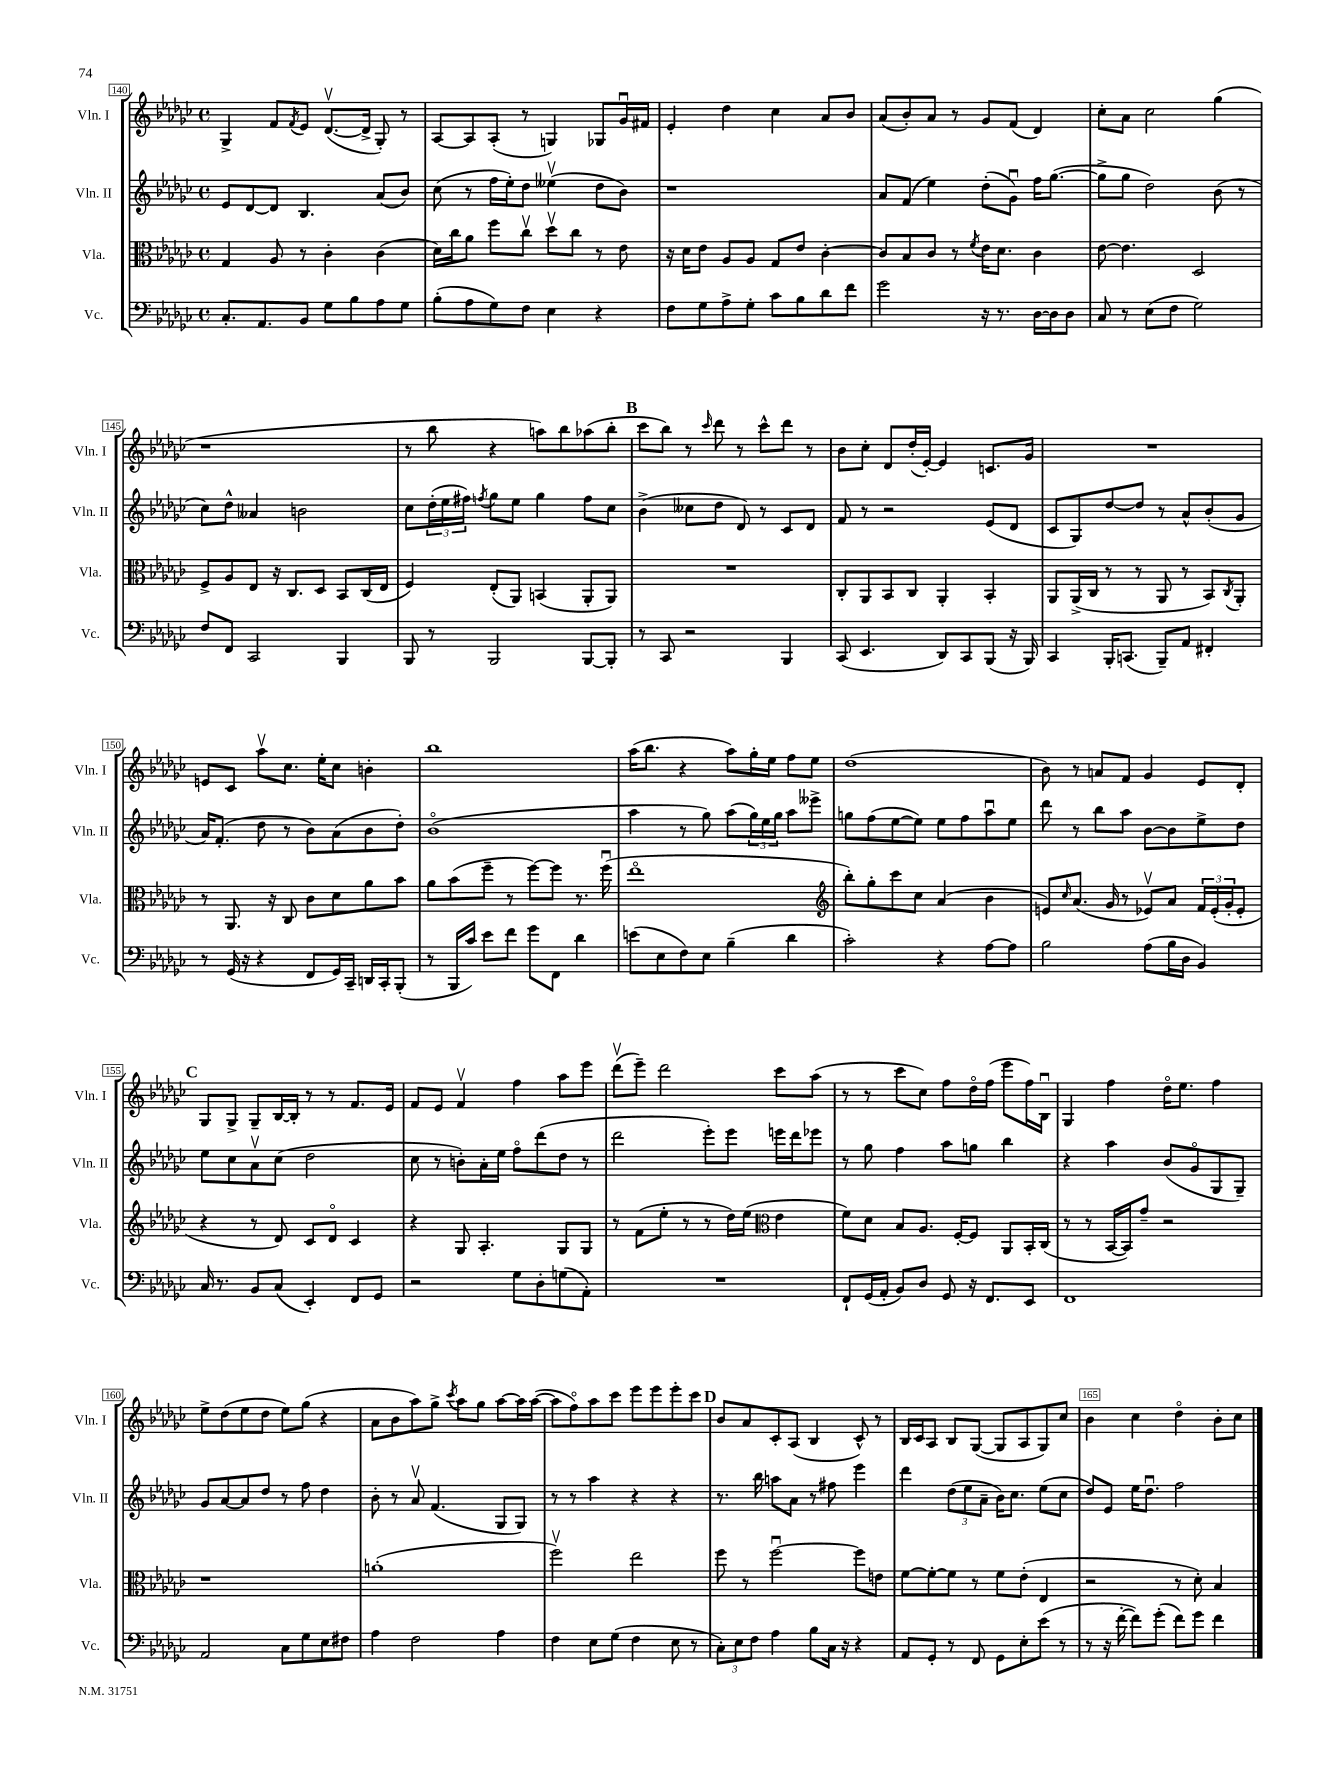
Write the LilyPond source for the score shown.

<<
\new StaffGroup <<
\new Staff = "s0" \with { instrumentName = "Vln. I" shortInstrumentName = "Vln. I" } {
    \clef treble \key ges \major \defaultTimeSignature \time 4/4
    ges4-> f'8 \acciaccatura { f'8 } ees'8 des'8.~\upbow( des'16-> ges8-.) r8 |
    aes8~ aes8 aes8-.( r8 g4) ges8 ges'16\downbow fis'16 |
    ees'4-. des''4 ces''4 aes'8 bes'8 |
    aes'8( bes'8-.) aes'8 r8 ges'8 f'8( des'4) |
    ces''8-. aes'8 ces''2 ges''4( |
    r1 |
    r8 bes''8 r4 a''8) bes''8 aes''8( bes''8-. |
    \mark \markup { \bold "B" } ces'''8 bes''8) r8 \grace { ces'''16 } des'''8 r8 ces'''8-^ des'''8 r8 |
    bes'8 ces''8-. des'8 des''16-.( ees'16~-.) ees'4 c'8. ges'16 |
    R1 |
    e'8 ces'8 aes''8\upbow ces''8. ees''16-. ces''8 b'4-. |
    bes''1 |
    aes''16( bes''8. r4 aes''8) ges''16-. ees''16 f''8 ees''8 |
    des''1( |
    bes'8) r8 a'8 f'8 ges'4 ees'8 des'8-. |
    \mark \markup { \bold "C" } ges8 ges8-> ges8-- bes16~ bes16-. r8 r8 f'8. ees'16 |
    f'8 ees'8 f'4\upbow f''4 aes''8 ees'''8 |
    des'''8\upbow( ees'''8--) des'''2 ces'''8 aes''8( |
    r8 r8 ces'''8 ces''8) f''8 des''16\flageolet f''16( ees'''8 f''16) bes16\downbow |
    ges4 f''4 des''16\flageolet ees''8. f''4 |
    ees''8-> des''8( ees''8 des''8 ees''8) ges''8( r4 |
    aes'8 bes'8 aes''8) ges''8-> \acciaccatura { ces'''8 } aes''8 ges''8 aes''8~ aes''16 aes''16~( |
    aes''8 f''8\flageolet) aes''8 ces'''8 ees'''8 ees'''8 ees'''8-. ces'''8 |
    \mark \markup { \bold "D" } bes'8 aes'8 ces'8-. aes8( bes4 ces'8-^) r8 |
    bes16 ces'16 aes8 bes8 ges8~( ges8 aes8 ges8) ces''8 |
    bes'4 ces''4 des''4\flageolet bes'8-. ces''8 \bar "|." |
}
\new Staff = "s1" \with { instrumentName = "Vln. II" shortInstrumentName = "Vln. II" } {
    \clef treble \key ges \major \defaultTimeSignature \time 4/4
    ees'8 des'8~ des'8 bes4. aes'8( bes'8) |
    ces''8( r8 f''16 ees''16-.) des''8 eeses''4\upbow( des''8 bes'8) |
    r1 |
    aes'8 f'8( ees''4) des''8-.( ges'8\downbow) f''16 ges''8.~( |
    ges''8-> ges''8 des''2) bes'8( r8 |
    ces''8) des''8-^ aeses'4 b'2 |
    ces''8 \tuplet 3/2 { des''16-.( ees''16 fis''16) } \acciaccatura { f''8 } ges''8 ees''8 ges''4 f''8 ces''8 |
    \mark \markup { \bold "B" } bes'4->( ceses''8 des''8 des'8) r8 ces'8 des'8 |
    f'8 r8 r2 ees'8( des'8 |
    ces'8 ges8) des''8~ des''8 r8 aes'8-^ bes'8-.( ges'8 |
    aes'16) f'8.-.( des''8 r8 bes'8) aes'8( bes'8 des''8-.) |
    bes'1\flageolet( |
    aes''4 r8 ges''8) aes''8( \tuplet 3/2 { ges''16) ees''16 ges''16 } aes''8 eeses'''8-> |
    g''8 f''8( ees''8~ ees''8) ees''8 f''8 aes''8\downbow ees''8 |
    des'''8 r8 bes''8 aes''8 bes'8~ bes'8 ees''8-> des''8 |
    \mark \markup { \bold "C" } ees''8 ces''8 aes'8\upbow ces''8( des''2 |
    ces''8 r8 b'8-.) aes'16-. ees''16 f''8\flageolet des'''8( des''8 r8 |
    des'''2 ees'''8-.) ees'''8 e'''16 des'''16 ees'''8 |
    r8 ges''8 f''4 aes''8 g''8 bes''4 |
    r4 aes''4 bes'8( ges'8\flageolet ges8 ges8--) |
    ges'8 aes'8~ aes'8 des''8 r8 f''8 des''4 |
    bes'8-. r8 aes'8\upbow f'4.( ges8 ges8) |
    r8 r8 aes''4 r4 r4 |
    \mark \markup { \bold "D" } r8. bes''16 a''8 aes'8 r8 fis''8 ees'''4 |
    des'''4 \tuplet 3/2 { des''8( ees''8 aes'8-- } bes'16) ces''8. ees''8( ces''8 |
    des''8) ees'8 ees''16 des''8.\downbow f''2 \bar "|." |
}
\new Staff = "s2" \with { instrumentName = "Vla." shortInstrumentName = "Vla." } {
    \clef alto \key ges \major \defaultTimeSignature \time 4/4
    ges4 aes8 r8 ces'4-. ces'4( |
    des'16) ces''16 aes'8 f''8 ces''8\upbow des''8\upbow ces''8 r8 ees'8 |
    r16 des'16 ees'8 aes8 aes8 ges8 ees'8 ces'4~-. |
    ces'8 bes8 ces'8 r8 \acciaccatura { f'8 } ees'16 des'8. ces'4 |
    ees'8~ ees'4. des2 |
    f8-> aes8 ees8 r16 ces8. des8 bes,8 ces16( ees16 |
    f4) ees8-.( aes,8) b,4( aes,8-. aes,8) |
    \mark \markup { \bold "B" } R1 |
    ces8-. aes,8 bes,8 ces8 aes,4-. bes,4-. |
    aes,8 aes,16->( ces16 r8 r8 aes,8 r8 bes,8) \acciaccatura { ces8 } aes,8-. |
    r8 aes,8. r16 ces8 ces'8 des'8 aes'8 bes'8 |
    aes'8 bes'8( f''8-- r8 f''8~) f''8 r8. f''16\downbow( |
    ees''1\flageolet |
    \clef treble bes''8-.) ges''8-. ces'''8 ces''8 aes'4( bes'4 |
    e'8) \grace { ces''16 } aes'8.( ges'16 r8 ees'8\upbow) aes'8 \tuplet 3/2 { f'16 ees'16-.( ges'16-. } ees'8-. |
    \mark \markup { \bold "C" } r4 r8 des'8) ces'8 des'8\flageolet ces'4 |
    r4 ges8 aes4.-. ges8 ges8 |
    r8 f'8( ees''8-. r8 r8 des''16) ees''16( \clef alto ees'4 |
    f'8) des'8 bes8 aes8. f16~-. f8 aes,8 bes,16-. ces16( |
    r8 r8 bes,16~ bes,16) ges'8-- r2 |
    r1 |
    a'1-.( |
    f''2\upbow) ees''2 |
    \mark \markup { \bold "D" } f''8 r8 f''2~\downbow f''8 e'8 |
    f'8~ f'8~-. f'8 r8 f'8 ees'8-.( ees4 |
    r2 r8 des'8-.) bes4 \bar "|." |
}
\new Staff = "s3" \with { instrumentName = "Vc." shortInstrumentName = "Vc." } {
    \clef bass \key ges \major \defaultTimeSignature \time 4/4
    ces8.-. aes,8. bes,8 ges8 bes8 aes8 ges8 |
    bes8-.( aes8 ges8) f8 ees4 r4 |
    f8 ges8 aes8-> ges8-. ces'8 bes8 des'8 f'8 |
    ges'2 r16 r8. des16~ des16 des8 |
    ces8 r8 ees8( f8 ges2) |
    f8 f,8 ces,2 bes,,4 |
    bes,,8 r8 bes,,2 bes,,8~ bes,,8-. |
    \mark \markup { \bold "B" } r8 ces,8 r2 bes,,4 |
    ces,8( ees,4. des,8) ces,8 bes,,8( r16 bes,,16) |
    ces,4 bes,,16-. c,8.( bes,,8--) aes,8 fis,4-. |
    r8 ges,16( r16 r4 f,8 ges,16) ces,16-- d,16 ces,16-. bes,,8-.( |
    r8 bes,,16 ces'16) ees'8 f'8 ges'8 f,8 des'4 |
    e'8( ees8 f8) ees8 bes4--( des'4 |
    ces'2-.) r4 aes8~ aes8 |
    bes2 aes8( bes16 des16 bes,4) |
    \mark \markup { \bold "C" } ces16 r8. bes,8 ces8( ees,4-.) f,8 ges,8 |
    r2 ges8 des8-. g8( aes,8-.) |
    R1 |
    f,8-! ges,16( aes,16-. bes,8) des8 ges,8 r16 f,8. ees,8 |
    f,1 |
    aes,2 ces8 ges8 ees8 fis8 |
    aes4 f2 aes4 |
    f4 ees8 ges8( f4 ees8 r8 |
    \mark \markup { \bold "D" } \tuplet 3/2 { ces8-.) ees8 f8 } aes4 bes8 ces16 r16 r4 |
    aes,8 ges,8-. r8 f,8 ges,8 ees8-. ees'8( r8 |
    r8 r16 f'16~-. f'8) ges'8-.( f'8) ges'8 f'4 \bar "|." |
}
>>
>>
\layout { \context { \Score currentBarNumber = #140 \override BarNumber.break-visibility = ##(#f #t #t) barNumberVisibility = #(every-nth-bar-number-visible 5) \override BarNumber.stencil = #(make-stencil-boxer 0.1 0.3 ly:text-interface::print) } }
